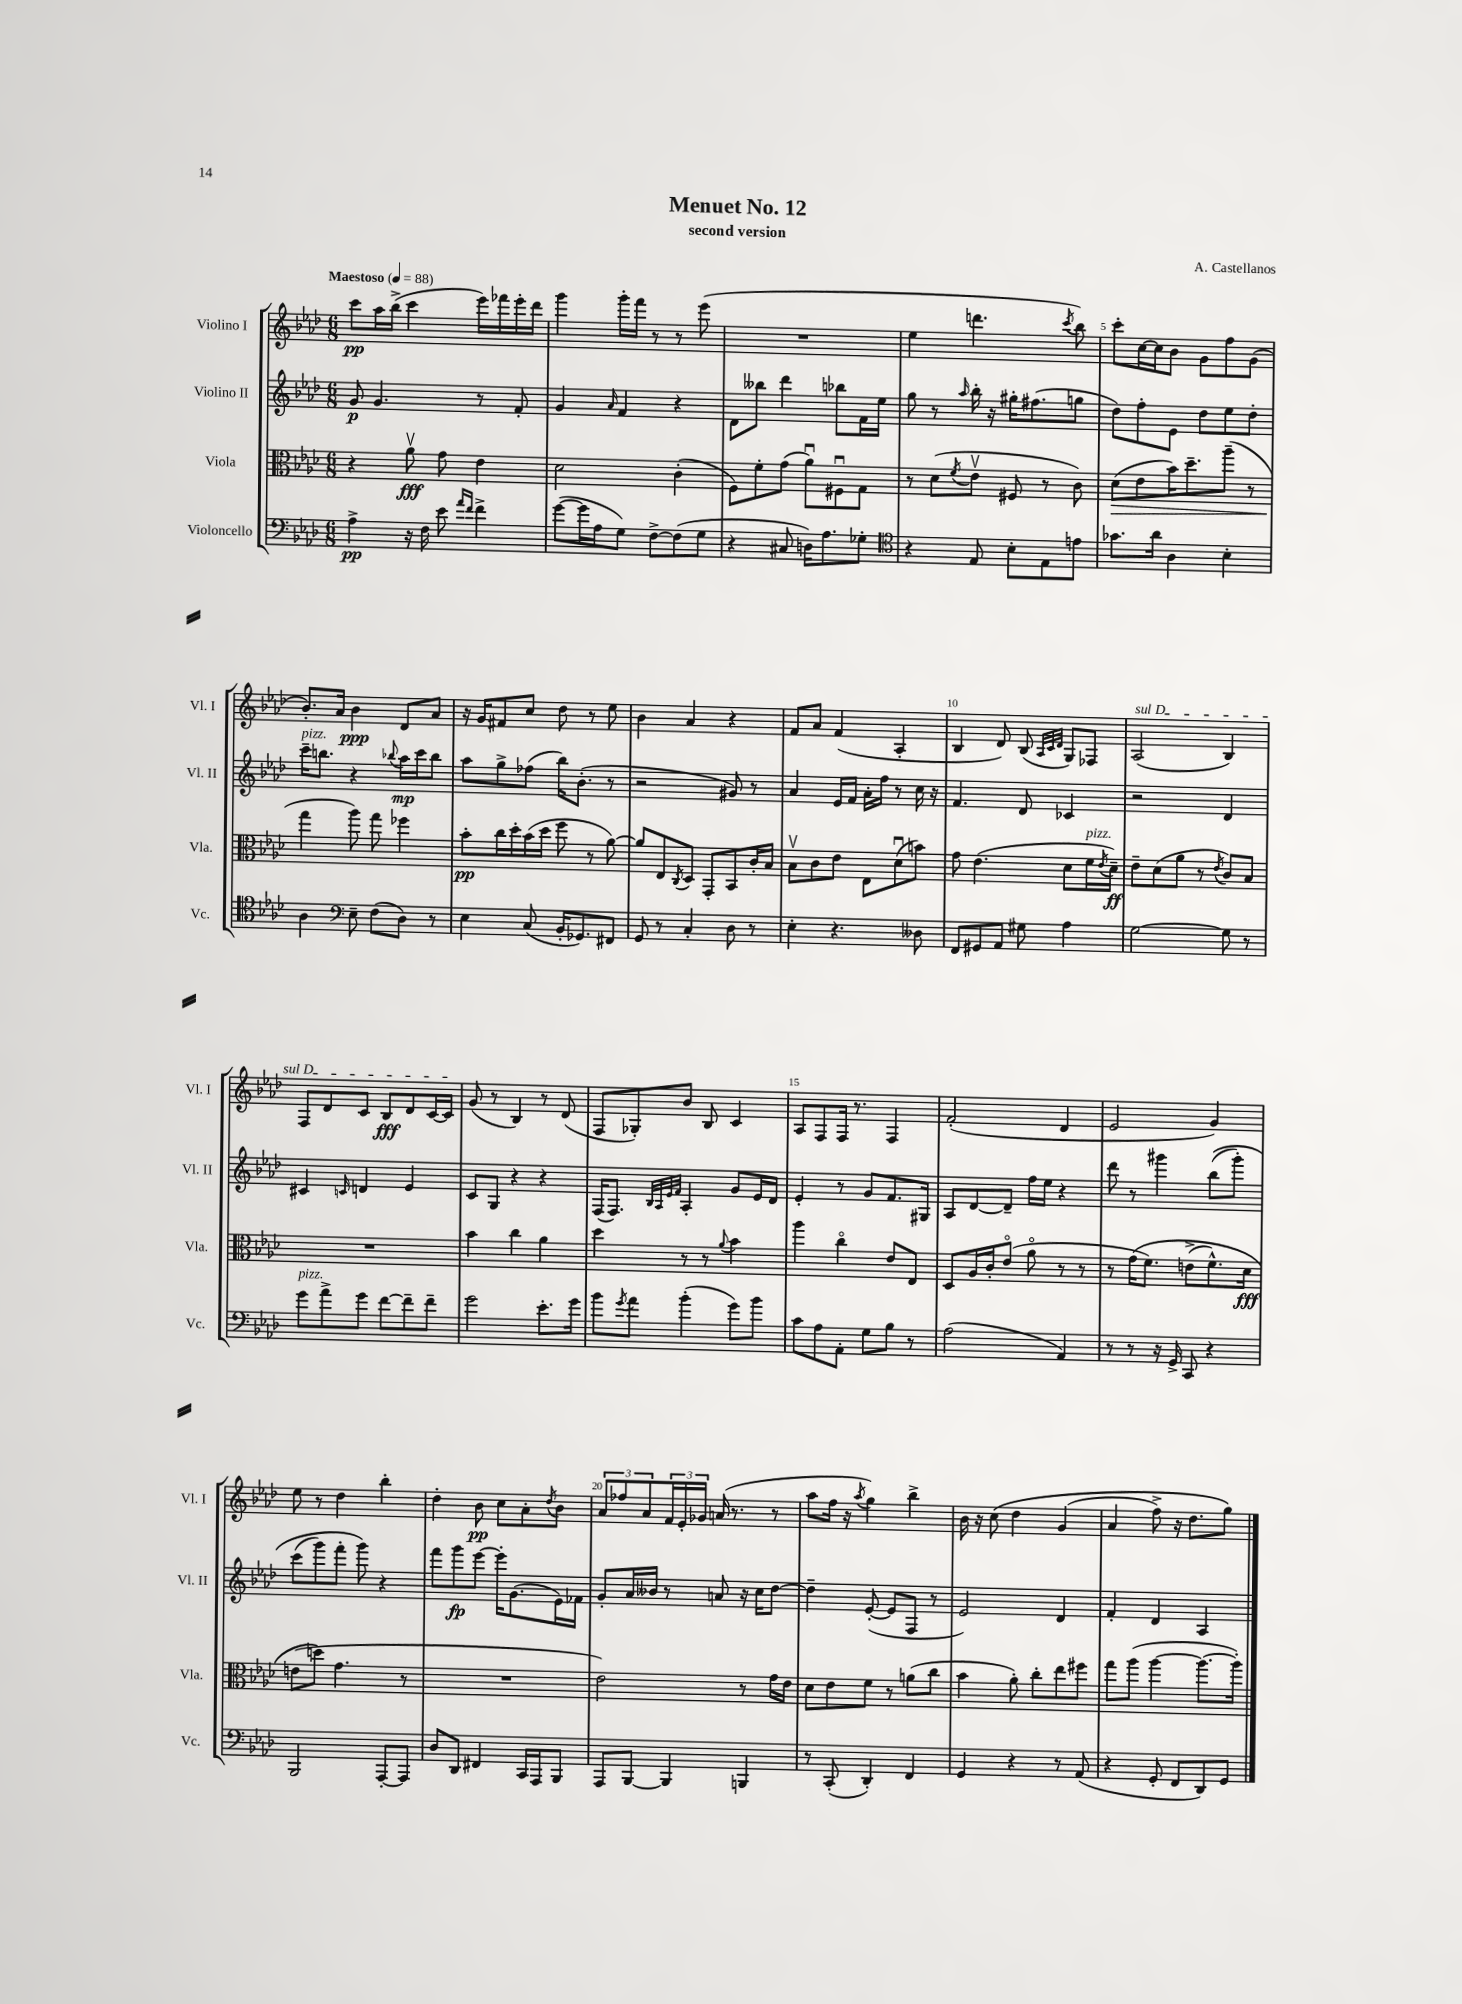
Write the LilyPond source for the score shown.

\header { title = "Menuet No. 12" composer = "A. Castellanos" subtitle = "second version" }
<<
\new StaffGroup <<
\new Staff = "s0" \with { instrumentName = "Violino I" shortInstrumentName = "Vl. I" } {
    \clef treble \key aes \major \numericTimeSignature \time 6/8 \tempo "Maestoso" 4 = 88
    c'''8\pp aes''16 bes''16->( c'''4 ees'''16) fes'''16 ees'''16-. des'''16 |
    g'''4 g'''16-. f'''16 r8 r8 ees'''8( |
    R2. |
    ees''4 d'''4. \acciaccatura { c'''8 } bes''8) |
    c'''8-. c''16~ c''16 bes'8 g'8 f''8 g'8( |
    bes'8.-.) aes'16 bes'4\ppp des'8 aes'8 |
    r16 g'16 fis'8 c''8 des''8 r8 ees''8 |
    bes'4 aes'4 r4 |
    f'8 aes'8 f'4( aes4-. |
    bes4 des'8) bes8( \grace { aes32 c'32 des'32 } g8) fes8 |
    \once \override TextSpanner.bound-details.left.text = \markup { \italic "sul D" } aes2\startTextSpan( bes4) |
    f8 des'8 c'8 bes8\fff des'8 c'16~ c'16\stopTextSpan |
    g'8( r8 bes4) r8 des'8( |
    f8 ges8-.) bes'8 bes8 c'4 |
    aes8 f8 f16 r8. f4 |
    f'2-.( des'4 |
    ees'2 g'4) |
    ees''8 r8 des''4 bes''4-. |
    des''4-. bes'8\pp c''8 aes'8-. \acciaccatura { des''8 } bes'8 |
    \tuplet 3/2 { aes'8 fes''8 aes'8 } \tuplet 3/2 { f'16 ees'16-. ges'16 } a'16( r8. r8 |
    aes''8 f''16 r16 \acciaccatura { aes''8 } g''4) bes''4-> |
    bes'16 r16 c''8\( des''4 g'4( |
    aes'4 f''8->) r16 des''8. g''8\) \bar "|." |
}
\new Staff = "s1" \with { instrumentName = "Violino II" shortInstrumentName = "Vl. II" } {
    \clef treble \key aes \major \numericTimeSignature \time 6/8
    g'8\p g'4. r8 f'8-. |
    g'4 \grace { aes'16 } f'4 r4 |
    des'8 beses''8 des'''4 bes''8 f'16 ees''16 |
    g''8 r8 \grace { aes''16 } bes''16-. r16 gis''16-. fis''8.( g''8 |
    des''8) f''8-. ees'8 des''8 ees''8 des''8-. |
    c'''16--^\markup { \italic "pizz." } b''8. r4 \appoggiatura { bes''8 } aes''16\mp c'''16 bes''8 |
    aes''8 g''8-> fes''8( bes''16) bes'8.-.( r8 |
    r2 gis'8) r8 |
    aes'4 ees'16 f'16 aes'16-. f''16 r8 c''16 r16 |
    f'4. des'8 ces'4 |
    r2 des'4 |
    cis'4 \grace { c'16 } d'4 ees'4 |
    c'8 g8 r4 r4 |
    f16( f8.) \grace { bes32 aes32 ees'32 f'32 } aes4-. g'8 ees'16 des'16 |
    ees'4-. r8 g'8 f'8. gis16 |
    aes8 des'8~ des'8-- f''16 ees''16 r4 |
    des'''8 r8 gis'''4 bes''8(\( gis'''8-.) |
    c'''8( g'''8) f'''8-. g'''8\) r4 |
    f'''8 g'''8\fp ees'''8~ ees'''16-. g'8.( ees'16) fes'16 |
    g'8-. aes'16 beses'16 r8 a'8 r16 c''16 des''8~ |
    des''4-- ees'8~-.( ees'8 f8 r8 |
    ees'2) des'4 |
    f'4-. des'4 aes4 \bar "|." |
}
\new Staff = "s2" \with { instrumentName = "Viola" shortInstrumentName = "Vla." } {
    \clef alto \key aes \major \numericTimeSignature \time 6/8
    r4 aes'8\upbow\fff g'8 ees'4 |
    des'2 c'4-.( |
    f8) f'8-. g'8( aes'8\downbow) fis8\downbow g8 |
    r8 des'8( \acciaccatura { f'8 } ees'8\upbow fis8 r8 c'8) |
    des'8\>( ees'8 bes'16) des''8.-- aes''8--( r8 |
    g''4\! aes''8) g''8 fes''4 |
    bes'8-.\pp c''16 des''16-. bes'16( des''16 f''8 r8 aes'8~) |
    aes'8 ees8 \acciaccatura { c8 } des8 g,8-. bes,8 c'16-. bes16 |
    bes8\upbow c'8 ees'8 ees8 des'8\downbow( b'8) |
    g'8 ees'4.( des'8 f'16^\markup { \italic "pizz." } \acciaccatura { ees'8 } des'16--\ff) |
    ees'8-- des'8( aes'8 r8 \acciaccatura { ees'8 } c'8) bes8 |
    R2. |
    bes'4 c''4 aes'4 |
    des''4 r8 r8 \appoggiatura { aes'8 } bes'4 |
    aes''4 c''4\flageolet ees'8 ees8 |
    des8 aes16 c'16-. ees'8\flageolet( aes'8\flageolet r8 r8 |
    r8 g'16\( f'8.) e'8->( f'8.-^) des'16\fff |
    e'8( d''8\) g'4. r8 |
    R2. |
    ees'2) r8 g'16 ees'16 |
    des'8 ees'8 f'8 r8 a'8( c''8 |
    bes'4 aes'8-.) c''8-. ees''8 fis''8 |
    g''8 aes''8( aes''4~ aes''8.~ aes''16-.) \bar "|." |
}
\new Staff = "s3" \with { instrumentName = "Violoncello" shortInstrumentName = "Vc." } {
    \clef bass \key aes \major \numericTimeSignature \time 6/8
    aes4->\pp r16 f16 ees'8 \grace { aes'16 f'16 } f'4-> |
    g'8~( g'16 aes16 g8) f8~-> f8( g8 |
    r4 cis8 d16) aes8. ges8-. |
    \clef tenor r4 ees8 bes8-. ees8 e'8 |
    ges'8. aes'16 aes4 bes4-. |
    aes4 \clef bass ees8-- f8( des8) r8 |
    ees4 c8( bes,16-. ges,8.) fis,8 |
    g,8 r8 c4-. des8 r8 |
    ees4-. r4. deses8 |
    f,8 gis,8 aes,8 gis8 aes4 |
    g2~ g8 r8 |
    g'8^\markup { \italic "pizz." } aes'8-> g'8 f'8~ f'8-- f'8-- |
    g'2 ees'8.-. g'16 |
    bes'8 \acciaccatura { g'8 } aes'8 bes'4-.( g'8) bes'8 |
    c'8 aes8 aes,8-. g8 bes8 r8 |
    aes2( aes,4) |
    r8 r8 r16 g,16-> c,8 r4 |
    bes,,2 aes,,8~-. aes,,8 |
    des8 des,8 fis,4 c,16 aes,,16 bes,,8 |
    aes,,8 bes,,8~ bes,,4 b,,4 |
    r8 c,8-.( des,4-.) f,4 |
    g,4 r4 r8 aes,8( |
    r4 g,8-. f,8 des,8) g,8 \bar "|." |
}
>>
>>
\layout { \context { \Score \override BarNumber.break-visibility = ##(#f #t #t) barNumberVisibility = #(every-nth-bar-number-visible 5) } }
